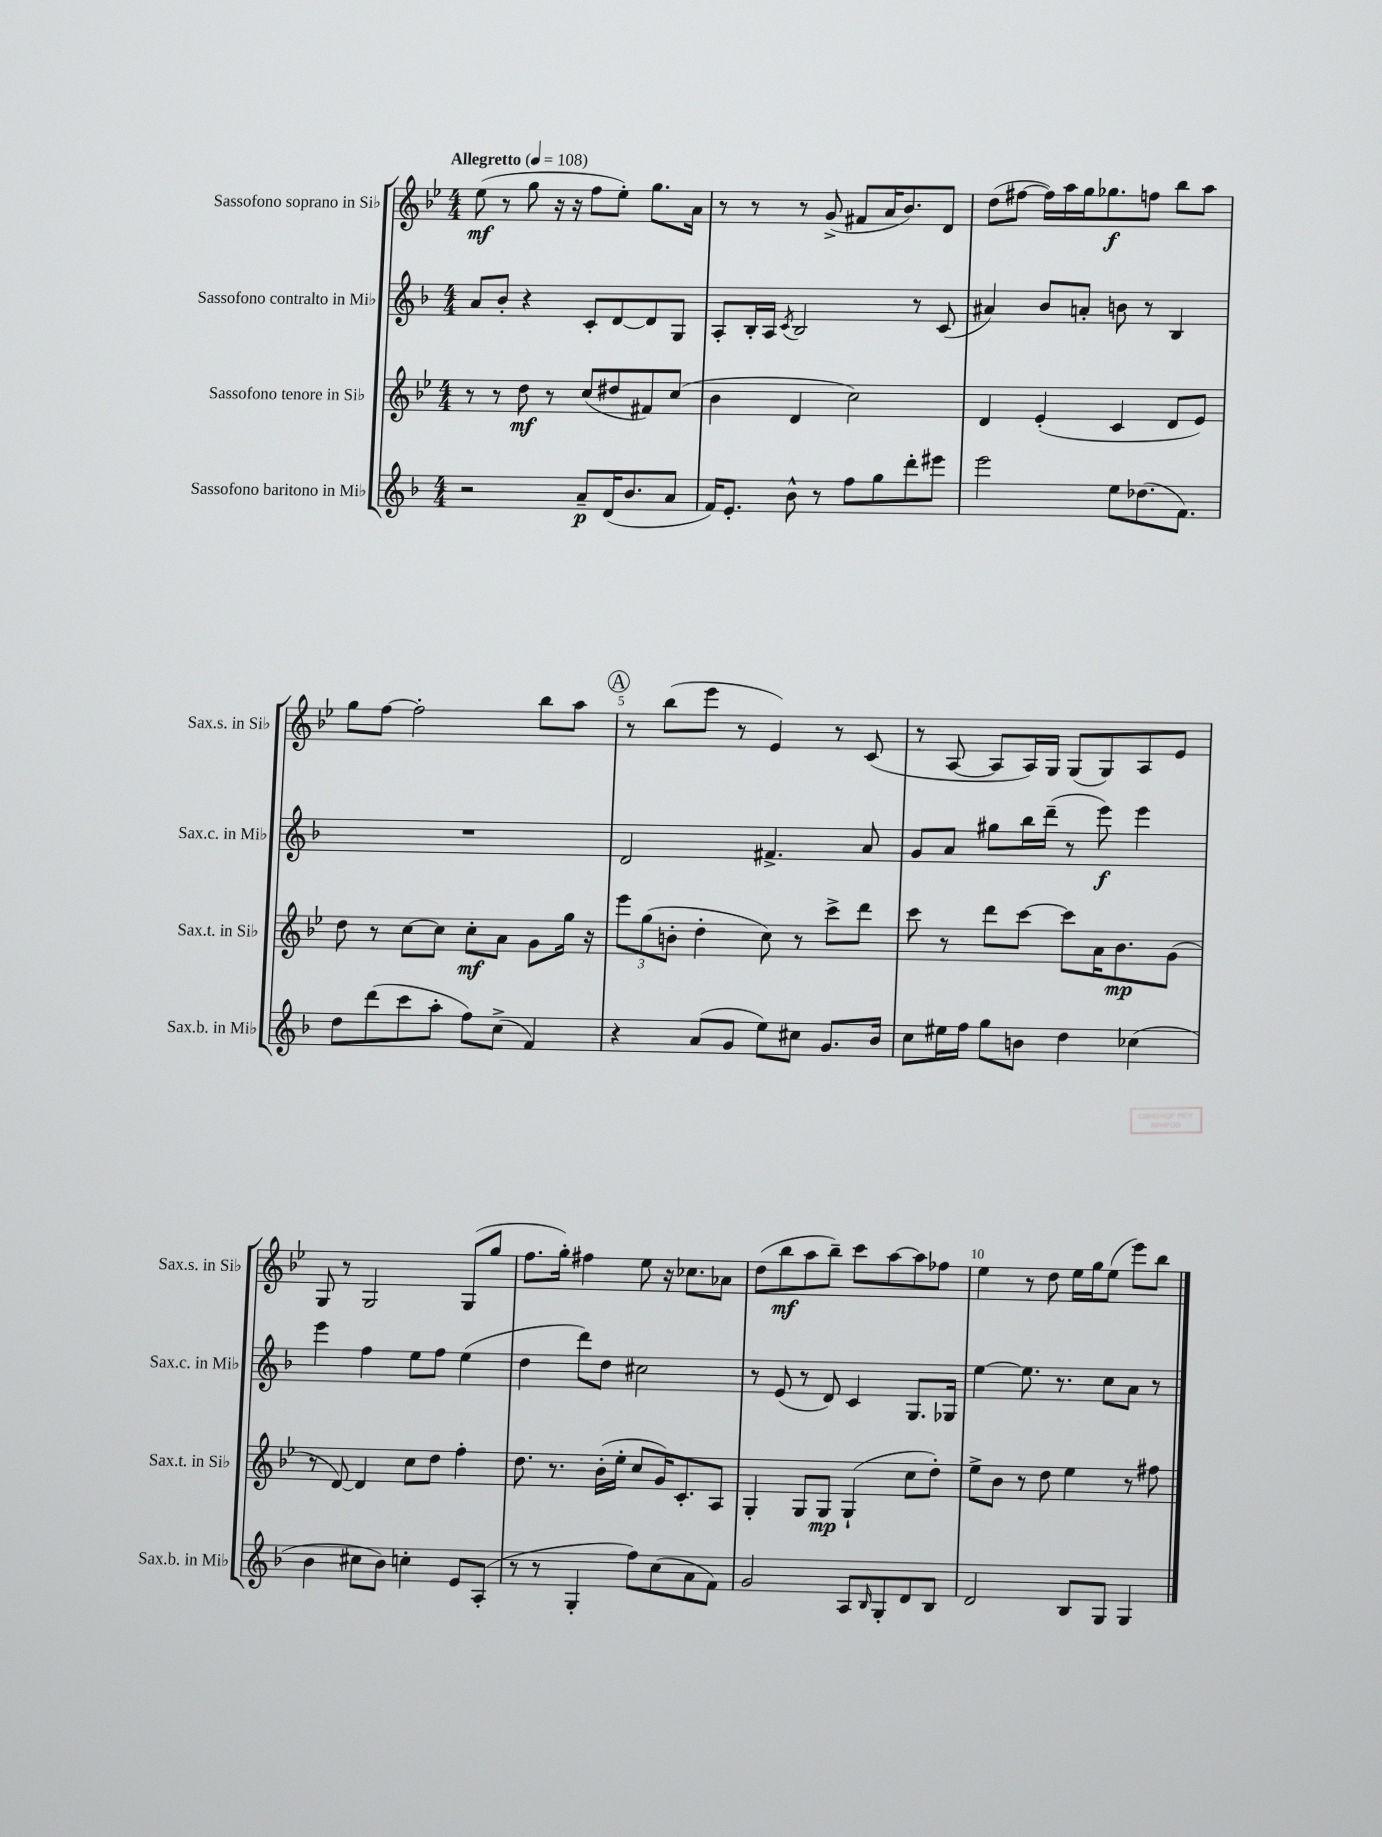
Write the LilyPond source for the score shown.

<<
\new StaffGroup <<
\new Staff = "s0" \with { instrumentName = "Sassofono soprano in Sib" shortInstrumentName = "Sax.s. in Sib" } {
    \clef treble \key bes \major \numericTimeSignature \time 4/4 \tempo "Allegretto" 4 = 108
    ees''8\mf( r8 g''8 r16 r16 f''8 ees''8-.) g''8. a'16 |
    r8 r8 r8 g'8->( fis'8 a'16 bes'8.) d'8 |
    d''8( fis''8~ fis''16) a''16 g''16 ges''8.\f f''8 bes''8 a''8 |
    g''8 f''8~ f''2-. bes''8 a''8 |
    \mark \markup { \circle "A" } r8 bes''8( ees'''8 r8 ees'4) r8 c'8( |
    r8 a8~ a8 a16) g16 g8( g8) a8 ees'8 |
    g8 r8 g2 g8( g''8 |
    f''8. g''16-.) fis''4 ees''8 r16 ces''8. aes'8 |
    d''8( bes''8\mf a''8 bes''8--) c'''8 a''8~ a''8 fes''8 |
    ees''4 r8 d''8 ees''16 g''16 ees''8( ees'''8) bes''8 \bar "|." |
}
\new Staff = "s1" \with { instrumentName = "Sassofono contralto in Mib" shortInstrumentName = "Sax.c. in Mib" } {
    \clef treble \key f \major \numericTimeSignature \time 4/4
    a'8 bes'8-. r4 c'8-. d'8~ d'8 g8 |
    a8-. bes16-. a16 \acciaccatura { c'8 } bes2 r8 c'8( |
    ais'4) bes'8 a'8-. b'8 r8 bes4 |
    R1 |
    \mark \markup { \circle "A" } d'2 fis'4.-> a'8 |
    g'8 a'8 gis''8 bes''16 d'''16--( r8 e'''8\f) e'''4 |
    e'''4 f''4 e''8 f''8 e''4( |
    d''4 d'''8) d''8 cis''2 |
    r8 e'8( r8 d'8) c'4 g8. ges16 |
    e''4~ e''8. r8. c''8 a'8 r8 \bar "|." |
}
\new Staff = "s2" \with { instrumentName = "Sassofono tenore in Sib" shortInstrumentName = "Sax.t. in Sib" } {
    \clef treble \key bes \major \numericTimeSignature \time 4/4
    r8 r8 d''8\mf r8 c''8( dis''8 fis'8) c''8( |
    bes'4 d'4 c''2) |
    d'4 ees'4-.( c'4 d'8 ees'8) |
    d''8 r8 c''8~ c''8 c''8-.\mf a'8 g'8 g''16 r16 |
    \mark \markup { \circle "A" } \tuplet 3/2 { ees'''8 g''8( b'8-. } d''4-. c''8) r8 c'''8-> d'''8 |
    c'''8 r8 d'''8 c'''8~ c'''8 a'16 bes'8.\mp g'8( |
    r8 d'8~) d'4 c''8 d''8 f''4-. |
    d''8. r8. bes'16-.( ees''16-. c''8 g'16) c'8.-. a8 |
    g4-. g8 g8\mp g4-!( c''8 d''8-.) |
    ees''8-> bes'8 r8 d''8 ees''4 r8 fis''8 \bar "|." |
}
\new Staff = "s3" \with { instrumentName = "Sassofono baritono in Mib" shortInstrumentName = "Sax.b. in Mib" } {
    \clef treble \key f \major \numericTimeSignature \time 4/4
    r2 a'8--\p d'16( bes'8. a'8 |
    f'16) e'8.-. bes'8-^ r8 f''8 g''8 d'''8-. eis'''8 |
    e'''2 e''8 des''8.( f'8.) |
    d''8 d'''8( c'''8 a''8-. f''8) c''8->( f'4) |
    \mark \markup { \circle "A" } r4 a'8( g'8 e''8) cis''8 g'8. bes'16 |
    c''8 eis''16 f''16 g''8 b'8 d''4 ces''4( |
    bes'4 cis''8 bes'8) c''4-. e'8 a8-.( |
    r8 r8 g4-. f''8) c''8( a'8 f'8) |
    g'2 a8 \grace { bes16 } g8-. d'8 bes8 |
    d'2 bes8 g8 g4 \bar "|." |
}
>>
>>
\layout { \context { \Score \override BarNumber.break-visibility = ##(#f #t #t) barNumberVisibility = #(every-nth-bar-number-visible 5) } }
